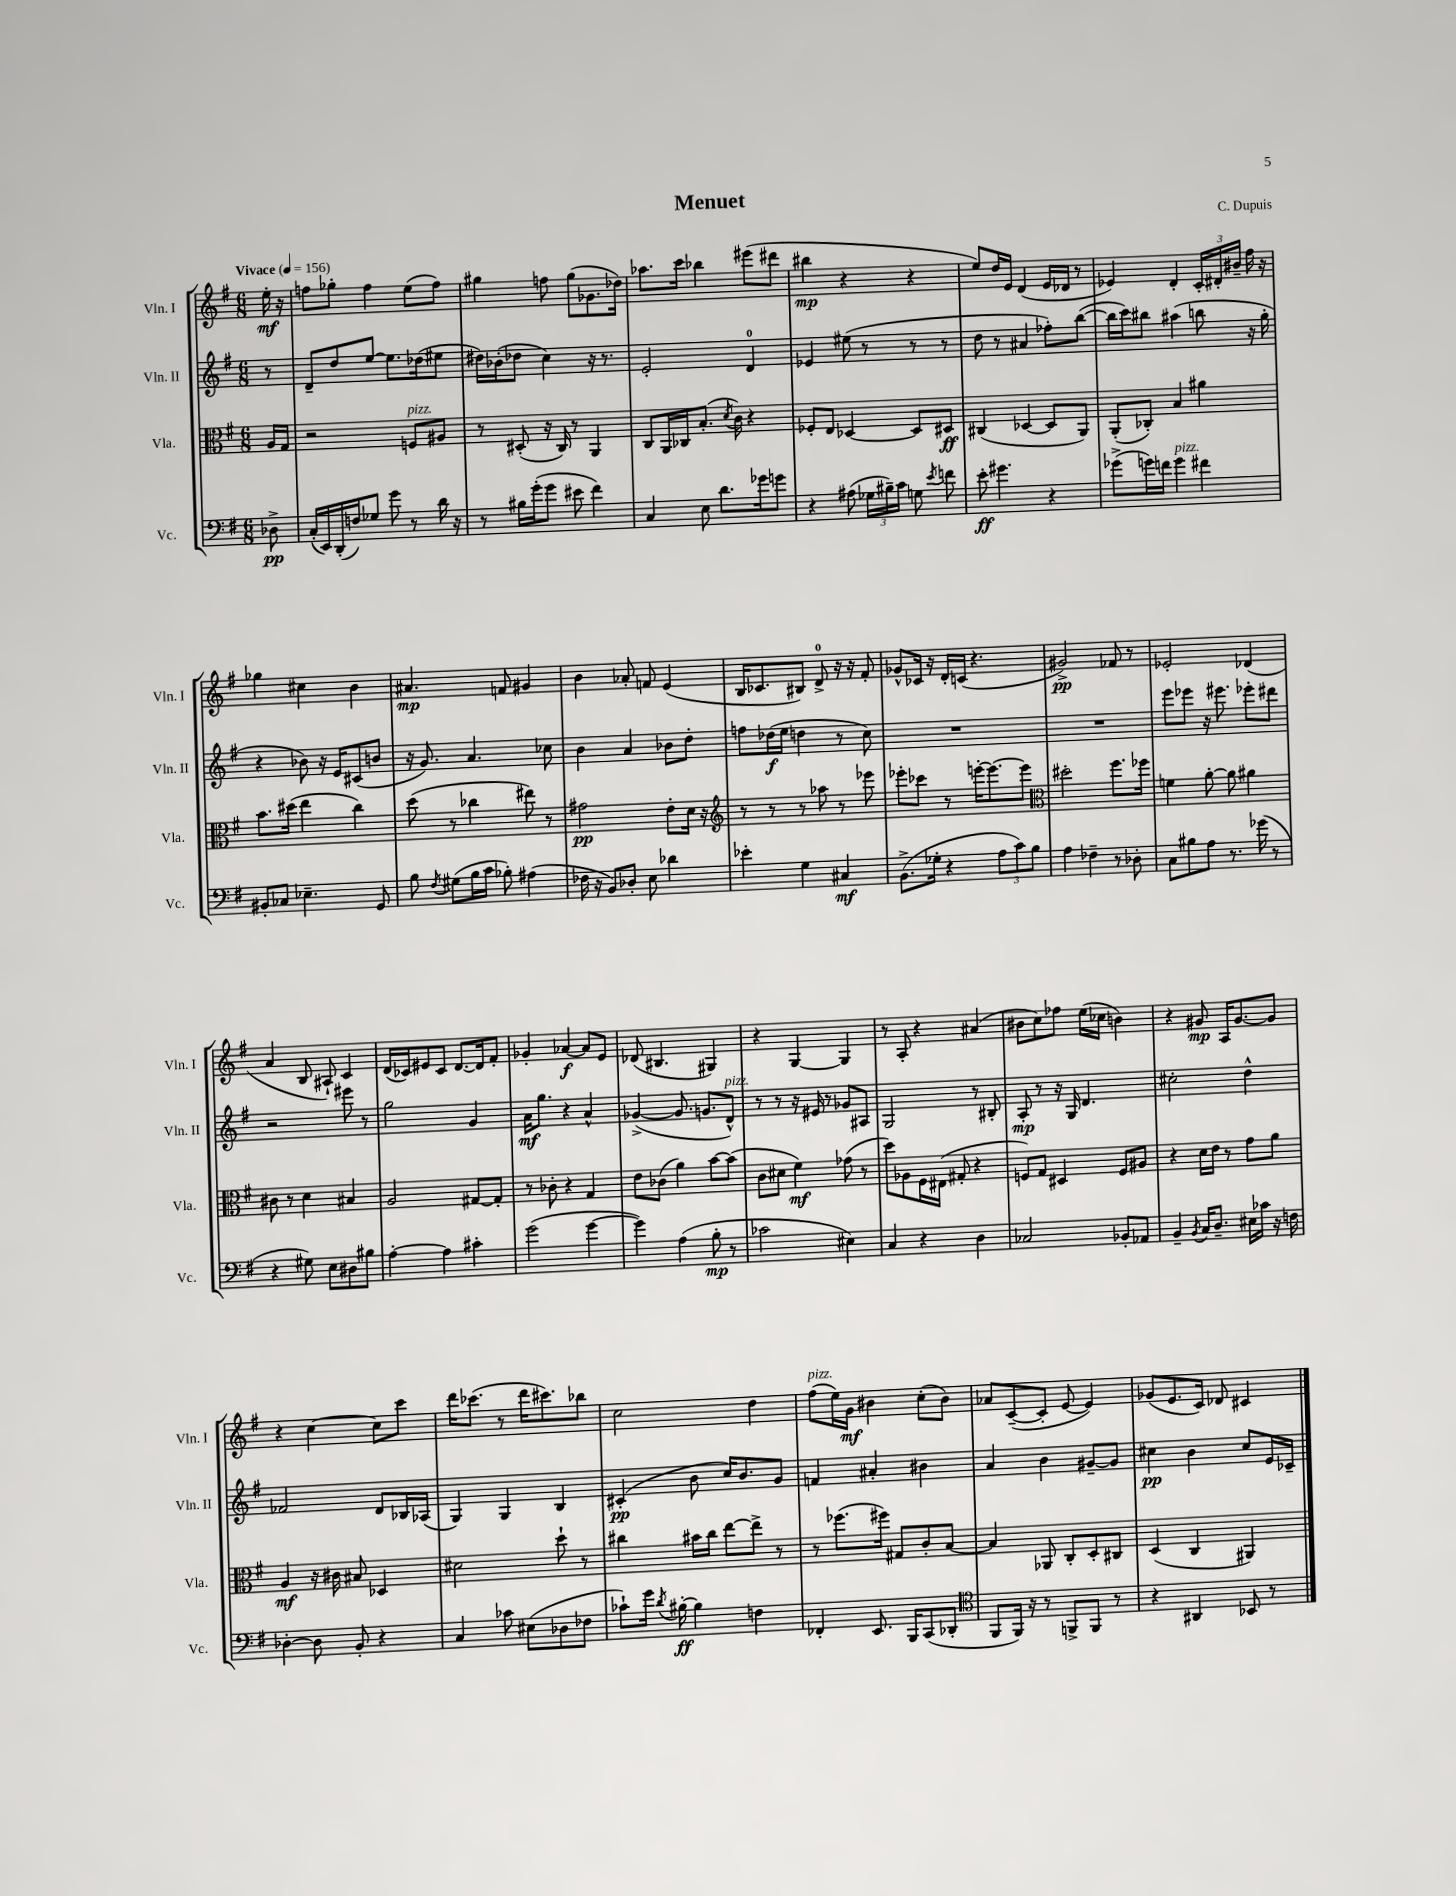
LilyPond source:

\header { title = "Menuet" composer = "C. Dupuis" }
<<
\new StaffGroup <<
\new Staff = "s0" \with { instrumentName = "Vln. I" shortInstrumentName = "Vln. I" } {
    \clef treble \key g \major \numericTimeSignature \time 6/8 \partial 8 \tempo "Vivace" 4 = 156
    \autoBeamOff e''16-.\mf r16 |
    f''8[ ges''8]-. f''4 e''8[( f''8]) |
    gis''4 f''8 gis''8[( ges'8. des''16]) |
    aes''8.[ c'''16] bes''4 eis'''8[( dis'''8] |
    bis''4\mp r4 r4 |
    e''8[) d''16 e'16] d'4( e'16[ des'16] r8 |
    ees'4) d'4-. \tuplet 3/2 { c'16[-. dis'16-. bis'16]-- } fis''16 r16 |
    ges''4 cis''4 b'4 |
    ais'4.\mp f'8 gis'4 |
    b'4 aes'8-. f'8 e'4( |
    b16[ ces'8. bis8]) d'8-0-> r16 r16 fis'8-. |
    ges'8[-^ ces'16] r16 d'16[-. c'16]( r4. |
    gis'2->\pp) fes'8 r8 |
    ees'2-. des'4( |
    a'4 b8 ais8-!) c'4 |
    d'16[( ces'16) eis'8 ces'8] d'8.[~ d'16 fis'8]-. |
    ges'4-. aes'4~\f aes'8[ e'8] |
    des'8( bis4. gis4) |
    r4 g4~ g4 |
    r8 a8-. r4 ais'4( |
    bis'8[ c''8) fes''8] e''16[( ces''16] b'4) |
    r4 gis'8\mp a16[ gis'8.~ gis'8] |
    r4 c''4~ c''8[ c'''8] |
    d'''16[ ces'''8.]( r8 d'''16[ cis'''8.) bes''8] |
    c''2 d''4 |
    fis''8[^\markup { \italic "pizz." }( e''16) g'16]\mf bis'4 c''8[-.( bis'8]) |
    aes'8[ c'8~--( c'8]-. e'8~ e'4) |
    ges'8[( e'8. c'16]) des'8 cis'4 \bar "|." |
}
\new Staff = "s1" \with { instrumentName = "Vln. II" shortInstrumentName = "Vln. II" } {
    \clef treble \key g \major \numericTimeSignature \time 6/8 \partial 8
    \autoBeamOff r8 |
    d'8[-- d''8 e''8]~ e''8.[ des''16( eis''8] |
    dis''16[) bes'16-.( des''8] c''4) r16 r8. |
    e'2-. d'4-0 |
    ees'4 eis''8( r8 r8 r8 |
    d''8 r8 ais'4 fes''8[-.) b''8]~( |
    b''16[ c'''16) bis''8] ais''4( b''8 r16 g''16-. |
    r4 bes'8) r16 e'16[ cis'8( b'8] |
    r16 g'8.) a'4. ces''8 |
    b'4 a'4 bes'8[ d''8]-. |
    f''8[ des''16\f( e''16] d''4 r8 c''8) |
    R2. |
    R2. |
    e'''8[ ees'''8] r16 eis'''8. ees'''8[-. dis'''8] |
    r2 eis'''8 r8 |
    g''2 g'4 |
    a'16[\mf g''8.] r4 a'4-^ |
    ges'4~->( ges'8. g'8.[ d'8]-^^\markup { \italic "pizz." }) |
    r8 r8 r16 eis'16 r8 ges'8[ ais8] |
    g2 r8 bis8-. |
    a8-.\mp r8 r16 g16 d'4. |
    cis''2-. d''4-^ |
    fes'2 d'8[ bes16 aes16]( |
    g4) g4 b4 |
    cis'4-.\pp( b'8 c''16[) b'8. g'8] |
    f'4 ais'4-. bis'4 |
    a'4 b'4 gis'8[~-- gis'8] |
    cis''4\pp b'4 cis''8[ e'16 ces'16]-- \bar "|." |
}
\new Staff = "s2" \with { instrumentName = "Vla." shortInstrumentName = "Vla." } {
    \clef alto \key g \major \numericTimeSignature \time 6/8 \partial 8
    \autoBeamOff a16[ g16] |
    r2 f8[^\markup { \italic "pizz." } ais8] |
    r8 dis8-.( r16 c16) r8 a,4 |
    c8[ a,16 ces16 b8.]-.( \acciaccatura { d'8 } c'16) r4 |
    fes8[-. e8] des4~ des8[ dis8]\ff |
    cis4( des4~ des8[ a,8]) |
    a,8[-.( ces8]-.) b4 ais'4 |
    b'8.[ dis''16]( e''4 c''4) |
    d''8( r8 ces''4 eis''8) r8 |
    gis'2\pp e'8[-. d'16] r16 |
    \clef treble r8 r8 r8 aes''8 r8 ees'''8 |
    ees'''8[-. ces'''8] r8 e'''16[~-. e'''8.~ e'''8] |
    \clef alto dis''2-. fis''8.[ fes''16] |
    f'4 a'8~-. a'8 ais'4 |
    cis'8 r8 d'4 bis4 |
    a2 gis8[~ gis8]-. |
    r8 ces'8-. r4 g4 |
    e'8[ ces'8]( a'4) b'8[~ b'8]( |
    c'8[ dis'8] fis'4\mf) ges'8( r8 |
    d''8[) aes8 fis16 eis16]( gis8-. r4 |
    f8[) g8] dis4 f8[ ais8] |
    r4 d'16[ e'16] r8 g'8[ a'8] |
    a4\mf r16 cis'16 bis8 des4 |
    dis'2 d''8-! r8 |
    cis''4 bis'16[ cis''16] e''8[~ e''8]-> r8 |
    r8 fes''8.[( fis''16]) gis8[ c'8-. b8]~ |
    b4 aes,8 c8[-. d8-. cis8] |
    d4( c4 ais,4) \bar "|." |
}
\new Staff = "s3" \with { instrumentName = "Vc." shortInstrumentName = "Vc." } {
    \clef bass \key g \major \numericTimeSignature \time 6/8 \partial 8
    \autoBeamOff des8->\pp |
    c16[-.( e,16) d,16-.( f16) ges8] g'8 r8 d'16 r16 |
    r8 bis16[ g'16-.( g'8] eis'8 fis'4) |
    c4 e8 d'8.[ ges'16 g'8] |
    r4 ais8( \tuplet 3/2 { ges16[ bis16--) c'16] } g8 \acciaccatura { e'8 } f'8 |
    e'8-.\ff gis'4. r4 |
    ges'8[->( g'16) f'16] g'4^\markup { \italic "pizz." } fis'4 |
    bis,8[-. ces8] ees4.-- g,8 |
    b8 \acciaccatura { fis8 } gis8[( b16 c'16] bes8-.) ais4( |
    fes16 r16 b,8[) des8]-. e8 des'4 |
    ees'4-. g4 cis4\mf |
    b,8.[->( ges16]-. r4 \tuplet 3/2 { a8[ c'8) b8] } |
    a4 fes4-- r8 des8-. |
    c8[ bis8 a8] r8. ges'16( r8 |
    r4 gis8) e8[ dis8 bis8] |
    a4~-. a4 cis'4-. |
    g'2( g'4~ |
    g'4) a4( b8-.\mp r8 |
    ces'2 eis4) |
    c4 r4 d4 |
    ces2 bes,8[-. aes,8] |
    b,4-- \acciaccatura { b,8 } c16[ d8.]-- eis16[ ces'16] r16 f16 |
    des4~-. des8 b,8-. r4 |
    c4 ces'8 eis8[( des8 fes8] |
    ces'8[-!) g'16] \acciaccatura { d'8 } bis16~-.\ff bis4 f4 |
    fes,4-. e,8. b,,16[ c,8( des,8]-. |
    \clef tenor fis,8[ fis,16]) r16 r8 f,8[-> f,8] r8 |
    r4 ais,4 bes,8 r8 \bar "|." |
}
>>
>>
\layout { \context { \Score \remove "Bar_number_engraver" } }
